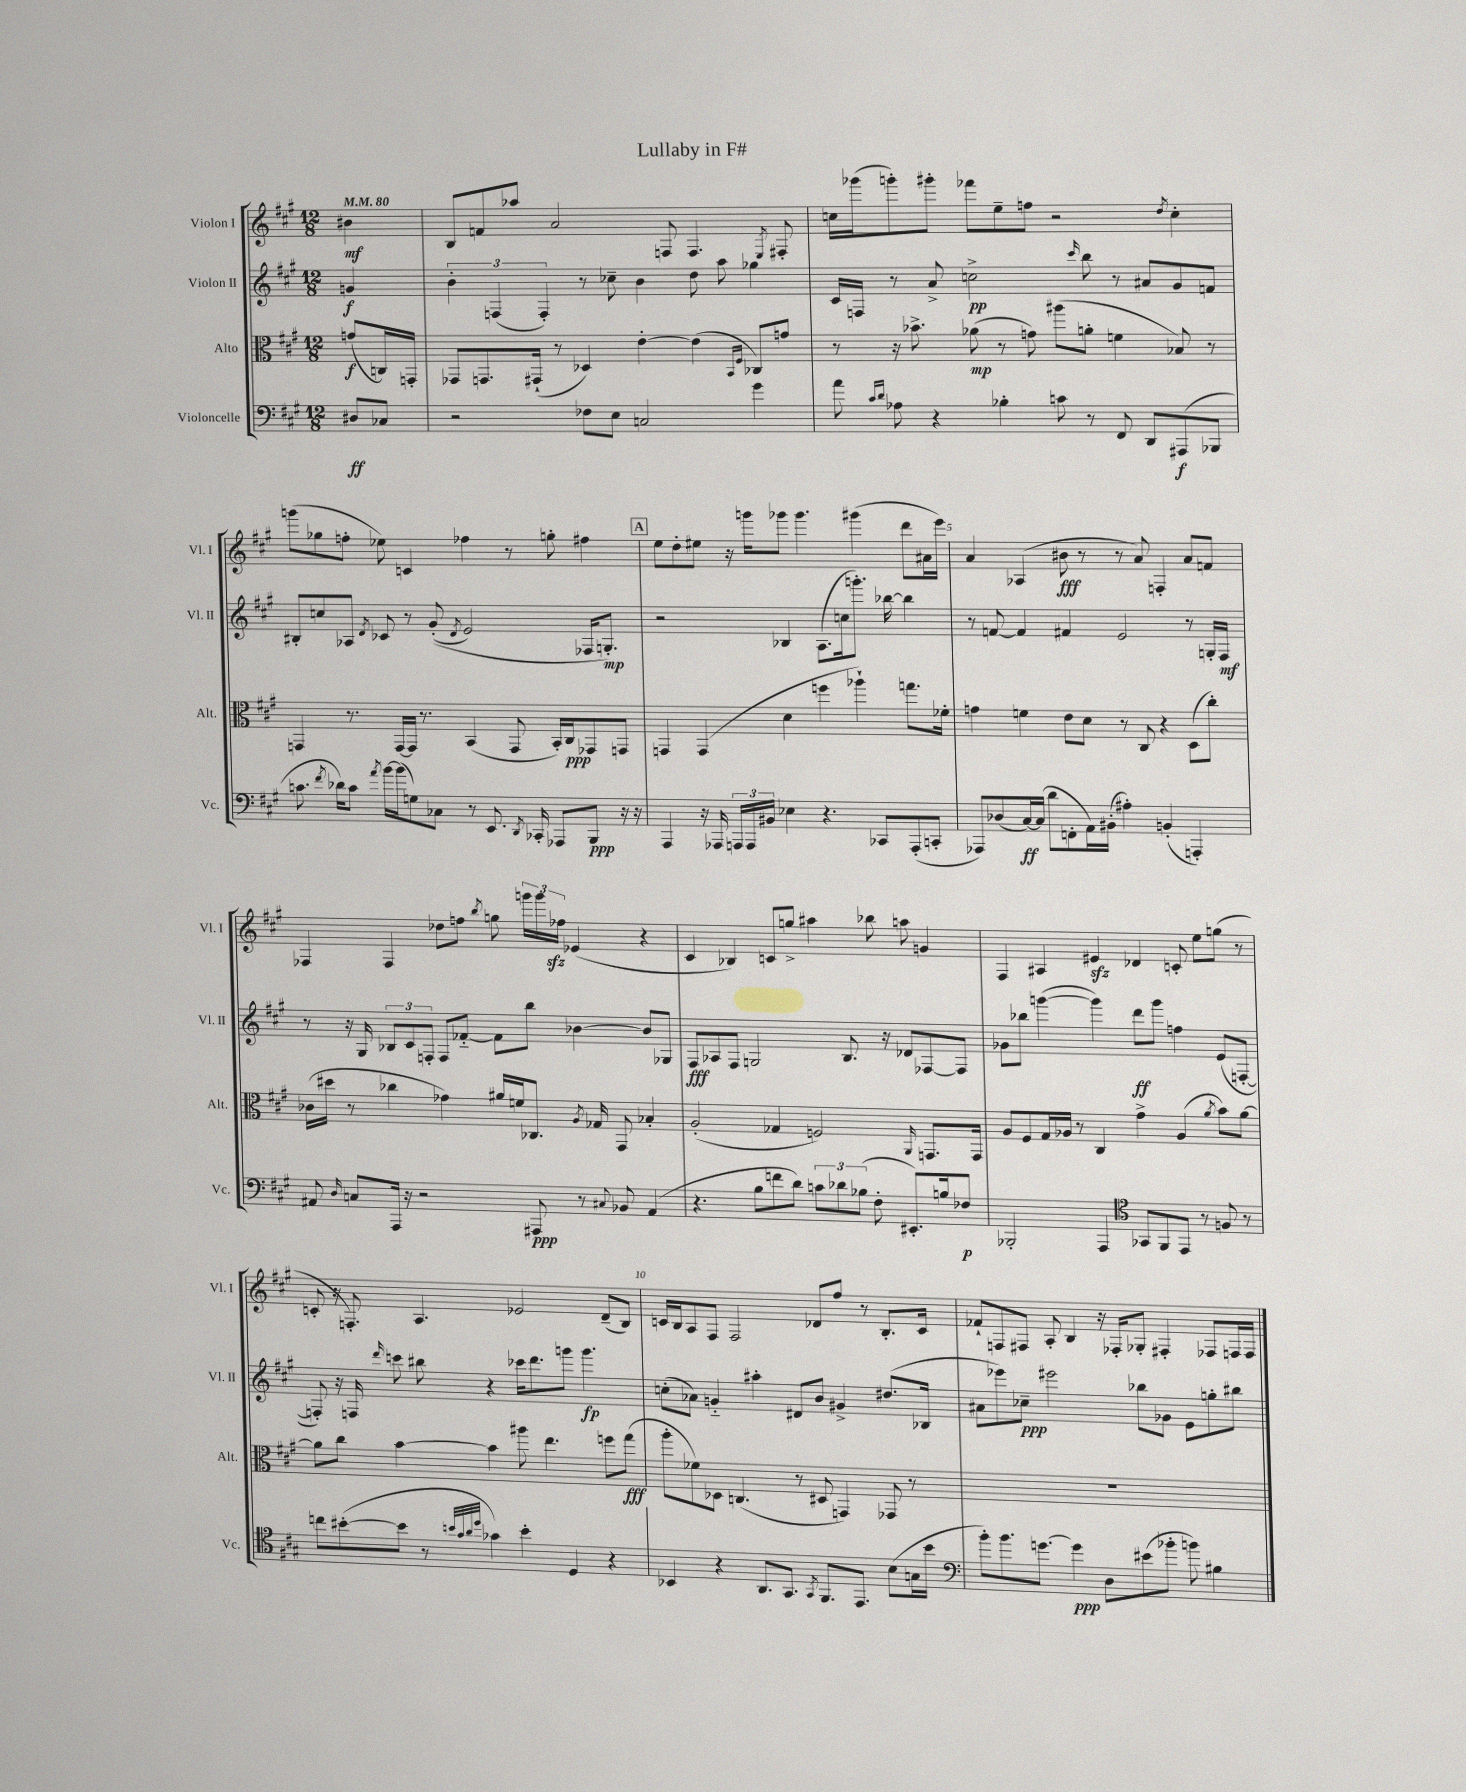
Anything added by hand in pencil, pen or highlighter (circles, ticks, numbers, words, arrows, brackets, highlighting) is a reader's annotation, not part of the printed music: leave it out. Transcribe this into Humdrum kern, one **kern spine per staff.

**kern	**kern	**kern	**kern
*staff4	*staff3	*staff2	*staff1
*clefF4	*clefC3	*clefG2	*clefG2
*k[f#c#g#]	*k[f#c#g#]	*k[f#c#g#]	*k[f#c#g#]
*M12/8	*M12/8	*M12/8	*M12/8
*MM80	*MM80	*MM80	*MM80
8D#	(8g	4g	4b#
8C-	16C)	.	.
.	16GG'	.	.
=	=	=	=
2r	8GG-	6b'	8B
.	8.GG	.	8f
.	.	(6F	.
.	.	.	8aa-
.	(16GG#`	.	.
.	.	6F')	.
.	8r	.	2a
8F-	4D-)	8r	.
8E	.	8cc-~	.
2C	[4e'	4b	.
.	.	.	8F
.	(4e]	8dd	4.F
.	.	8aa	.
.	16qqBB	.	.
.	16qqF#	.	.
4g#	8C-)	4gg-	.
.	.	.	8qE
.	8g	.	8F#'
=	=	=	=
8a	8r	16c#	16cc
.	.	16F	(16ggg-
16qqc#	.	.	.
16qqd	.	.	.
8A-	16r	8r	8ggg')
.	8.b-^	.	.
4r	.	8a^	8ggg#'
.	(8a-	2cc^	8fff-
4B-'	8r	.	8ee~
.	8g)	.	8ff
8c	(8aa#	.	2r
.	.	16qqccc#	.
8r	8a'	8bb	.
8FF#	4f	8r	.
8DD	.	8a#	.
.	.	.	8qdd
(8AAA#	8B-)	8g#	4cc'
8BBB-	8r	8f	.
=	=	=	=
8.c	4GG	8B#'	(8ggg
.	.	8cc	8gg-
8qf#	.	.	.
16d-)	.	.	.
8c	8.r	8A-	8ff'
8qa	.	8qd	.
[16b	.	8c-	8ee-)
(16b]	[16GG	.	.
8G)	16GG]	8r	4c
.	8.r	.	.
8C-	.	&((8g#'	.
.	.	8qd	.
8r	(4BB	2e)	4ff-
8.EE	.	.	.
.	8GG	.	8r
8qDD	.	.	.
16CC-'	.	.	.
8AAA-	16BB')	.	8gg'
.	16C#	.	.
8BBB	8GG-	16F-	4ff#
.	.	8.G'&)	.
16r	8GG	.	.
16r	.	.	.
=	=	=	=
4AAA	4GG	2r	8ee
.	.	.	8dd'
16r	(4GG	.	8ee#
16AAA-	.	.	.
24AAA	.	.	16r
24AAA	.	.	.
.	.	.	16ggg
24BB#	.	.	.
4E-	4d	4B-	8ggg-
.	.	.	4.ggg-
4.r	4ff	(8.A	.
.	.	16cc	.
.	4aa-`)	8.ggg')	(4ggg#
8CC-	.	.	.
.	.	[16bb-	.
(8AAA'	8.gg	4bb-]	8ddd
8CC'	.	.	16a#
.	16f-'	.	16eee)
=	=	=	=
8AAA-)	4g	8r	4a
(8D-	.	[8f	.
[16C#)	4f	4f]	(4A-
(16C#]	.	.	.
8d	.	.	.
8FF'	8e	4f#	8b#
16AA)	8d	.	8r
(16BB#'	.	.	.
4A#')	8r	2e	8r
.	8C#	.	8a)
(4BB'	4r	.	4F'
4AAA')	(8D	8r	8a
.	8cc#')	16G'	8f
.	.	16F#	.
=	=	=	=
8AA#	(16c-	8r	4F-
.	16dd#	.	.
16qqD	.	.	.
8C	8r	16r	.
.	.	16G#	.
16AAA	4cc-	12B-	4F-
16r	.	.	.
.	.	12c#	.
2r	.	.	.
.	.	12F'	.
.	4g-)	8F	8dd-
.	.	[8f-'~	8ff
.	.	.	8qbb
.	16a#	8f-]	8gg
.	16f	.	.
8AAA#	8.C-	8bb	24ggg
.	.	.	24ggg
.	.	.	24ff-
8r	.	[4b-	(4e-
.	8qA	.	.
.	16G-	.	.
8qqC#	.	.	.
8BB-	8GG#	.	.
(4AA#	4B-'	8b-]	4r
.	.	8G-	.
=	=	=	=
4.r	(2A'	8F#	4c#
.	.	8A-	.
.	.	8F#	4B-)
8B	.	2G	.
8f	4G-	.	8c
8d)	.	.	8gg^
12c	2F)	.	4aa#
12d-	.	.	.
.	.	8.B	.
(12B-	.	.	.
8F#'	.	.	8bb-
.	.	16r	.
8.EE#')	.	8d-	8aa
.	16qqAA	.	.
.	8.GG	[8F-	4g
16B	.	.	.
8F-	.	8F-]	.
.	16GG	.	.
=	=	=	=
2BBB-'	8A	8g-	4F#
.	8F#	8bb-	.
.	16G#	([4ggg	4A#
.	16A-	.	.
.	8r	.	.
4AAA	4C#	4ggg])	4e#
*clefC4	*	*	*
8GG-	4g#^	8ddd	4d-
8FF#	.	8ggg	.
8EE	(4A-	4ff	8c'
8r	.	.	8ee
.	8qa	.	.
8F	8b)	(8e	(8gg
8r	[8a	[8F'	8r
=	=	=	=
8cc	8a]	8F'])	8c'
([8b#'	8cc#	16r	16r
.	.	16F	8.F')
.	.	16qqddd	.
8b#]	[4b	8ccc	.
8r	.	8bb#	4.A
32qqb	.	.	.
32qqg#	.	.	.
32qqa	.	.	.
32qqdd	.	.	.
4g-)	4b]	4r	.
4b'	8aa#	16ccc-	2e-
.	.	8.ddd	.
.	4.ee	.	.
4D	.	8ggg	.
.	.	4.ggg	.
4r	8ff	.	(8d~
.	(8gg#	.	8B)
=	=	=	=
4BB-	8aa'	(8cc'	16c
.	.	.	16B
.	8f-)	8a-)	8A
4r	8D-	4g'~	8F#
.	(4.C	.	2F#
8.AA	.	4aa#'	.
8.GG#	.	.	.
.	8r	8d#	.
8qGG#	.	.	.
8.FF#	8D#	8b	8d-
.	4GG)	4g#^	8ff#
8.EE	.	.	.
.	.	.	8r
(8B	8GG-	(8.dd#	8.B'
16G	8r	.	.
16b	.	16B-	16c
=	=	=	=
*clefF4	*	*	*
8b')	1.r	8a#	8f-`
8.b	.	8eee-)	8F
.	.	8cc-~	8F#
[8.g	.	.	.
.	.	2eee#	8A'
4g]	.	.	4B
8D	.	.	16r
.	.	.	16F-'
(8e#	.	8bb-	8G-'
8b-'	.	8g-	4F#'
8b)	.	8e	.
4B#	.	8gg'	8F-
.	.	8bb#	16F
.	.	.	16F
==	==	==	==
*-	*-	*-	*-
